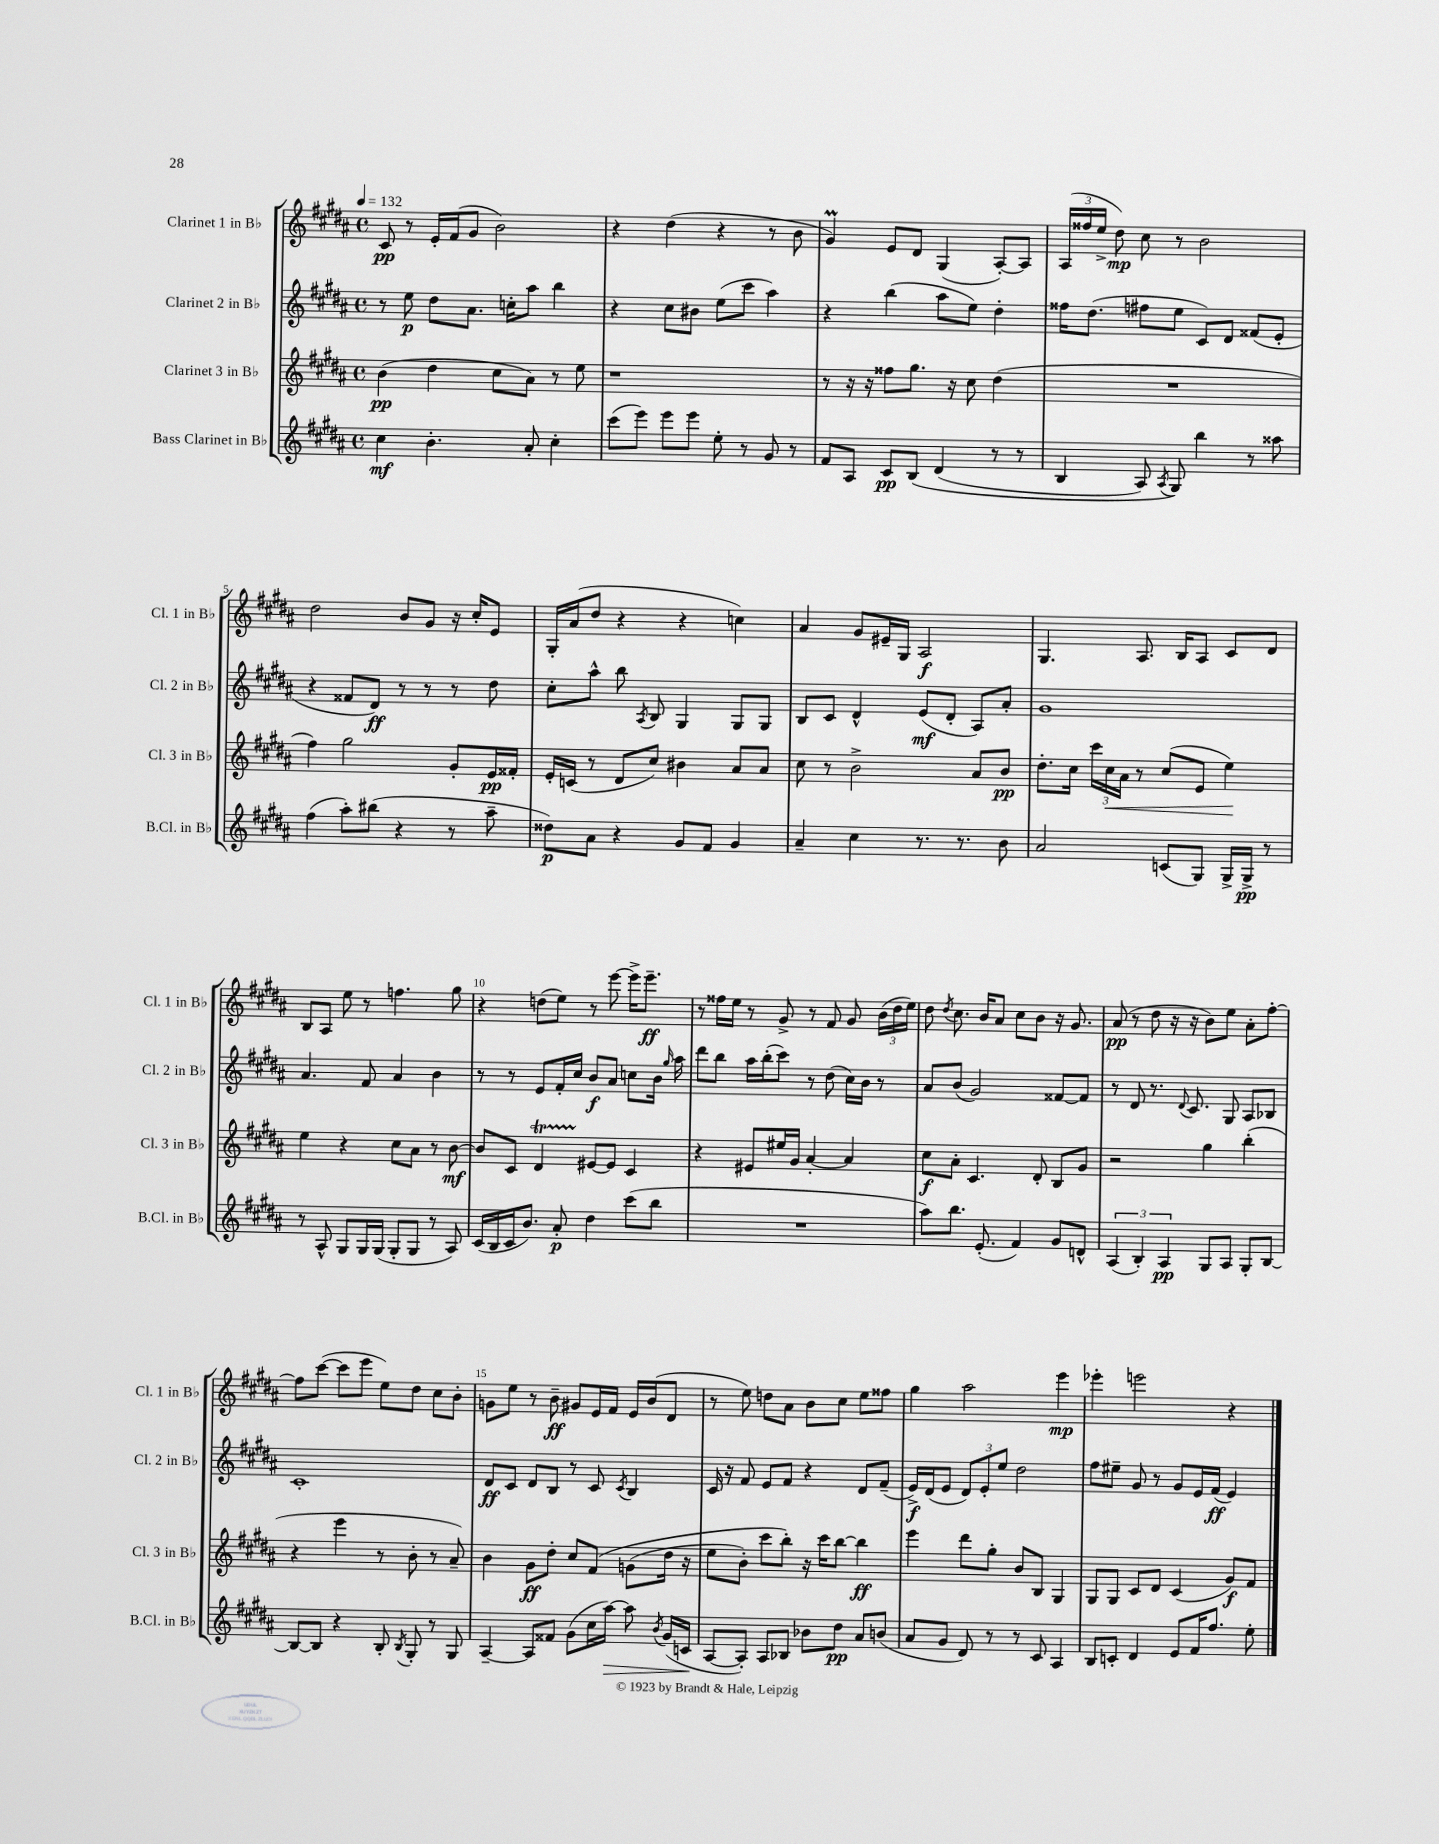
<<
\new StaffGroup <<
\new Staff = "s0" \with { instrumentName = "Clarinet 1 in Bb" shortInstrumentName = "Cl. 1 in Bb" } {
    \clef treble \key b \major \defaultTimeSignature \time 4/4 \tempo 4 = 132
    \autoBeamOff cis'8\pp r8 e'16[-. fis'16( gis'8] b'2) |
    r4 dis''4( r4 r8 b'8 |
    gis'4\prall) e'8[ dis'8] gis4( ais8[~-.) ais8] |
    \tuplet 3/2 { ais16[( fisis''16 e''16]-> } dis''8\mp) cis''8 r8 b'2 |
    dis''2 b'8[ gis'8] r16 cis''16[-. e'8] |
    gis16[-. ais'16( dis''8] r4 r4 c''4) |
    ais'4 gis'8[ eis'16-- gis16] ais2\f |
    gis4. ais8. b16[ ais8] cis'8[ dis'8] |
    b8[ ais8] e''8 r8 f''4. gis''8 |
    r4 d''8[( e''8]) r8 e'''8~ e'''16[-> e'''8.]--\ff |
    r8 fisis''16[ e''16] r8 gis'8-> r8 fis'8 gis'8 \tuplet 3/2 { b'16[( dis''16 e''16]) } |
    dis''8 \acciaccatura { dis''8 } cis''8. b'16[ ais'8] cis''8[ b'8] r16 gis'8. |
    ais'8\pp( r8 dis''8 r16 r16 b'8[) e''8] ais'8[-. fis''8]~-. |
    fis''8[ cis'''8]~( cis'''8[ e'''8] e''8[) dis''8] cis''8[ b'8]-. |
    g'8[ e''8] r8 b'8--\ff gis'8[ e'16 fis'16] e'16[ b'16( dis'8] |
    r8 e''8) d''8[ ais'8] b'8[ cis''8] e''8[ fisis''8] |
    gis''4 ais''2 e'''4\mp |
    ees'''4-. e'''2 r4 \bar "|." |
}
\new Staff = "s1" \with { instrumentName = "Clarinet 2 in Bb" shortInstrumentName = "Cl. 2 in Bb" } {
    \clef treble \key b \major \defaultTimeSignature \time 4/4
    \autoBeamOff r8 e''8\p dis''8[ ais'8.] c''16[-. ais''8] b''4 |
    r4 cis''8[ bis'8] e''8[( cis'''8] ais''4) |
    r4 b''4( ais''8[ e''8]) dis''4-. |
    fisis''16[ dis''8.]( fis''8[ e''8] cis'8[) dis'8] fisis'8[( e'8]-. |
    r4 fisis'8[ dis'8]\ff) r8 r8 r8 dis''8 |
    cis''8[-. ais''8]-^ b''8 \acciaccatura { ais8 } b8 gis4 gis8[ gis8] |
    b8[ cis'8] dis'4-^ e'8[\mf( dis'8]-. ais8[) ais'8]-. |
    gis'1 |
    ais'4. fis'8 ais'4 b'4 |
    r8 r8 e'8[ fis'16-. cis''16] b'8[\f ais'8] c''8[ b'16] \grace { gis''16 } ais''16 |
    dis'''8[ b''8] ais''16[ b''16-.( cis'''8]) r8 dis''8( cis''16[) b'16] r8 |
    ais'8[ b'8]( gis'2) fisis'8[~ fisis'8] |
    r8 dis'8 r8. \appoggiatura { dis'8 } cis'8. gis8 ais8[ bes8] |
    cis'1-. |
    dis'8[\ff cis'8] dis'8[ b8] r8 cis'8 \acciaccatura { cis'8 } b4 |
    cis'16 r16 fis'8 e'8[ fis'8] r4 dis'8[ fis'8]--( |
    e'16[->\f) dis'16( e'8] \tuplet 3/2 { dis'8[) e'8-. e''8] } dis''2 |
    fis''8[ eis''8]-- gis'8 r8 gis'8[ e'16 fis'16]\ff( e'4) \bar "|." |
}
\new Staff = "s2" \with { instrumentName = "Clarinet 3 in Bb" shortInstrumentName = "Cl. 3 in Bb" } {
    \clef treble \key b \major \defaultTimeSignature \time 4/4
    \autoBeamOff b'4\pp( dis''4 cis''8[ ais'8]) r8 e''8 |
    r1 |
    r8 r16 r16 fisis''8[ gis''8.] r16 cis''8 dis''4( |
    R1 |
    fis''4) gis''2 gis'8[-. e'16\pp fisis'16]-. |
    e'16[-. c'16]( r8 dis'8[ cis''8]) bis'4 ais'8[ ais'8] |
    cis''8 r8 b'2-> ais'8[ b'8]\pp |
    dis''8.[-. cis''16] \tuplet 3/2 { cis'''16[ cis''16\< ais'16] } r8 cis''8[( e'8] e''4\!) |
    e''4 r4 cis''8[ ais'8] r8 b'8~\mf |
    b'8[ cis'8] dis'4\startTrillSpan eis'8[~\stopTrillSpan eis'8] cis'4 |
    r4 eis'8[ eis''16 gis'16] ais'4~-. ais'4 |
    cis''8[\f ais'8]-. cis'4. dis'8-. b8[ gis'8] |
    r2 gis''4 b''4-.( |
    r4 e'''4 r8 b'8-. r8 ais'8--) |
    b'4 gis'8[\ff dis''8]-. cis''8[ fis'8]\( g'8[( dis''16] r16 |
    e''8[ b'8]-.) cis'''8[ b''8]-.\) r16 cis'''16[ b''8]~ b''4\ff |
    e'''4 dis'''8[ gis''8]-. b'8[ b8] gis4 |
    gis8[ gis8] cis'8[ dis'8] cis'4( gis'8[\f) fis'8] \bar "|." |
}
\new Staff = "s3" \with { instrumentName = "Bass Clarinet in Bb" shortInstrumentName = "B.Cl. in Bb" } {
    \clef treble \key b \major \defaultTimeSignature \time 4/4
    \autoBeamOff cis''4\mf b'4.-. ais'8-. cis''4-. |
    cis'''8[( e'''8]) e'''8[ e'''8] e''8-. r8 gis'8 r8 |
    fis'8[ ais8] cis'8[\pp b8]\( dis'4( r8 r8 |
    b4 ais8) \acciaccatura { ais8 } gis8\) b''4 r8 aisis''8 |
    fis''4( ais''8[-.) bis''8]( r4 r8 ais''8-- |
    disis''8[\p) ais'8] r4 gis'8[ fis'8] gis'4 |
    ais'4-- cis''4 r8. r8. b'8 |
    ais'2 c'8[( gis8]) gis16[-> gis16]->\pp r8 |
    r8 ais8-^ gis8[ gis16 gis16]( gis8[-. gis8] r8 ais8) |
    cis'16[( b16 cis'16 b'8.]) ais'8-.\p dis''4 cis'''8[( b''8] |
    R1 |
    ais''8[) b''8.] e'8.-.( fis'4) gis'8[ d'8]-^ |
    \tuplet 3/2 { ais4( b4-.) ais4\pp } gis8[ ais8] gis8[-. b8]~ |
    b8[~ b8] r4 b8-. \acciaccatura { b8 } gis8-. r8 gis8 |
    ais4~-- ais8[ fisis'8] gis'8[( cis''16 ais''16]~\>) ais''8 \acciaccatura { b'8 } gis'16[( c'16]\! |
    ais8[~ ais8]-.) ais8[ bes8] bes'8[ dis''8]\pp ais'8[ b'8]( |
    ais'8[ gis'8] dis'8) r8 r8 cis'8 ais4 |
    b8[ c'8]-. dis'4 e'8[ fis'16 fis''8.] e''8-. \bar "|." |
}
>>
>>
\layout { \context { \Score \override BarNumber.break-visibility = ##(#f #t #t) barNumberVisibility = #(every-nth-bar-number-visible 5) } }
